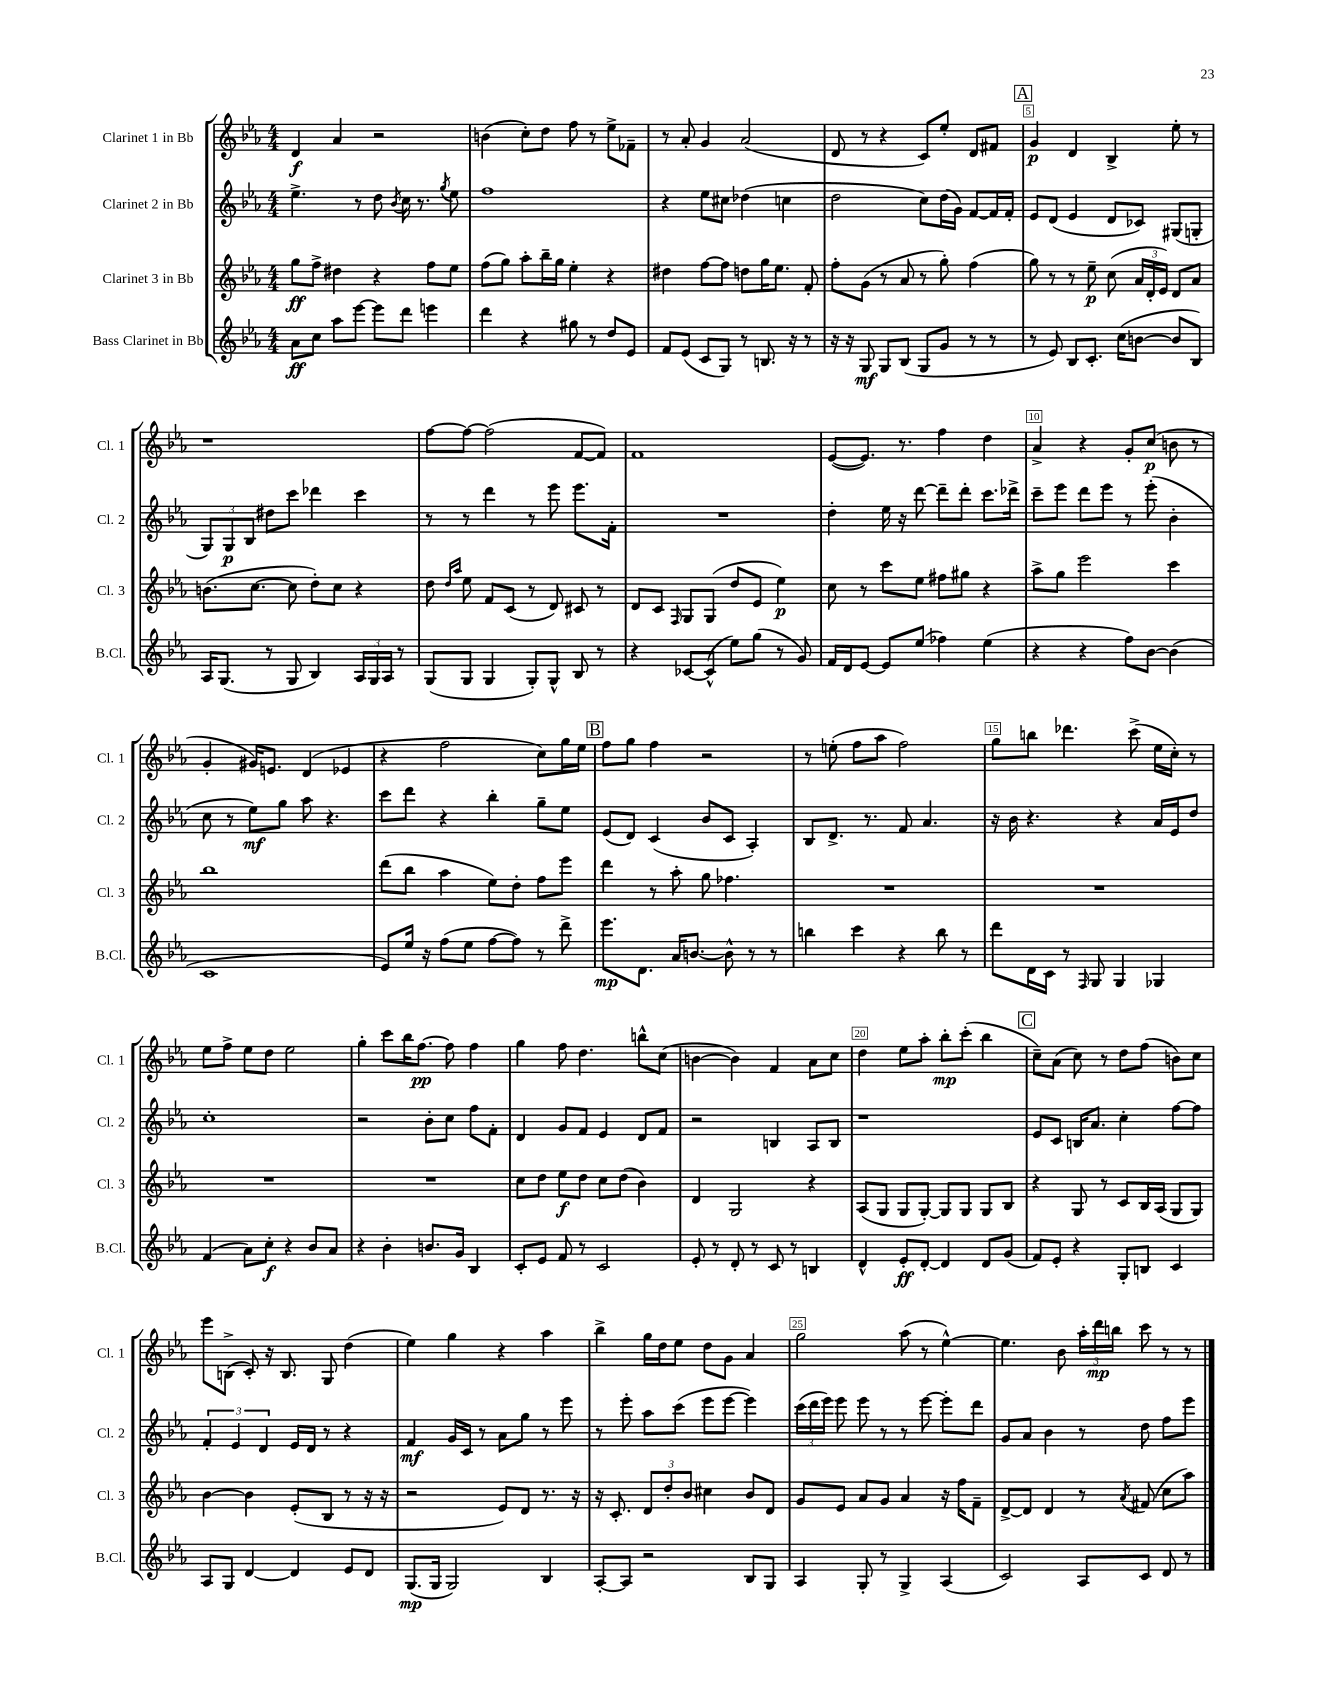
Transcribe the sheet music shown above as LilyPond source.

<<
\new StaffGroup <<
\new Staff = "s0" \with { instrumentName = "Clarinet 1 in Bb" shortInstrumentName = "Cl. 1" } {
    \clef treble \key ees \major \numericTimeSignature \time 4/4
    \autoBeamOff d'4\f aes'4 r2 |
    b'4( c''8[-.) d''8] f''8 r8 ees''8[-> fes'8]-- |
    r8 aes'8-. g'4 aes'2( |
    d'8 r8 r4 c'8[) ees''8]-. d'8[ fis'8] |
    \mark \markup { \box "A" } g'4\p d'4 bes4-> ees''8-. r8 |
    r1 |
    f''8[~ f''8]~ f''2( f'8[~ f'8]) |
    f'1 |
    ees'8[~( ees'8.]) r8. f''4 d''4 |
    aes'4-> r4 g'8[-. c''8]\p( b'8 r8 |
    g'4-. gis'16[) e'8.] d'4( ees'4 |
    r4 f''2 c''8[) g''16 ees''16] |
    \mark \markup { \box "B" } f''8[ g''8] f''4 r2 |
    r8 e''8-.( f''8[ aes''8] f''2) |
    g''8[ b''8] des'''4. c'''8->( ees''16[ c''16]-.) r8 |
    ees''8[ f''8]-> ees''8[ d''8] ees''2 |
    g''4-. c'''8[ bes''16 f''8.]~\pp f''8 f''4 |
    g''4 f''8 d''4. b''8[-^ c''8]( |
    b'4~ b'4) f'4 aes'8[ c''8] |
    d''4 ees''8[ aes''8]-. bes''8[-.\mp c'''8]-.( bes''4 |
    \mark \markup { \box "C" } c''8[--) aes'8]( c''8) r8 d''8[ f''8]( b'8[) c''8] |
    ees'''8[ b8]->( c'8-.) r16 b8. g8 d''4( |
    ees''4) g''4 r4 aes''4 |
    bes''4-> g''16[ d''16 ees''8] d''8[ g'8] aes'4 |
    g''2 aes''8( r8 ees''4~-^) |
    ees''4. bes'8 \tuplet 3/2 { aes''16[-. d'''16\mp b''16] } c'''8 r8 r8 \bar "|." |
}
\new Staff = "s1" \with { instrumentName = "Clarinet 2 in Bb" shortInstrumentName = "Cl. 2" } {
    \clef treble \key ees \major \numericTimeSignature \time 4/4
    \autoBeamOff ees''4.-> r8 d''8 \acciaccatura { bes'8 } c''16 r8. \acciaccatura { g''8 } ees''8 |
    f''1 |
    r4 ees''8[ cis''8] des''4( c''4 |
    d''2 c''8[) d''16( g'16]) f'8[~ f'16 f'16]-. |
    \mark \markup { \box "A" } ees'8[ d'8]( ees'4 d'8[ ces'8]) gis8[( g8]-. |
    \tuplet 3/2 { g8[) g8\p bes8] } dis''8[ c'''8] des'''4 c'''4 |
    r8 r8 d'''4 r8 ees'''8 ees'''8.[ f'16]-. |
    R1 |
    d''4-. ees''16 r16 d'''8~ d'''8[-- d'''8]-. c'''8.[ des'''16]-> |
    c'''8[-- ees'''8] d'''8[ ees'''8] r8 ees'''8-.( bes'4-. |
    c''8 r8 ees''8[\mf) g''8] aes''8 r4. |
    c'''8[ d'''8] r4 bes''4-. g''8[-- ees''8] |
    \mark \markup { \box "B" } ees'8[( d'8]) c'4( bes'8[ c'8] aes4-.) |
    bes8[ d'8.]-> r8. f'8 aes'4. |
    r16 bes'16 r4. r4 aes'16[ ees'16 d''8] |
    c''1-. |
    r2 bes'8[-. c''8] f''8[ f'8]-. |
    d'4 g'8[ f'8] ees'4 d'8[ f'8] |
    r2 b4 aes8[ b8] |
    r1 |
    \mark \markup { \box "C" } ees'8[ c'8] b16[ aes'8.] c''4-. f''8[~ f''8] |
    \tuplet 3/2 { f'4-. ees'4 d'4 } ees'16[ d'16] r8 r4 |
    f'4\mf g'16[ c'16] r8 aes'8[ g''8] r8 ees'''8 |
    r8 ees'''8-. aes''8[ c'''8]( ees'''8[ ees'''8]~ ees'''4) |
    \tuplet 3/2 { c'''16[( d'''16 ees'''16]) } ees'''8 ees'''8 r8 r8 ees'''8~ ees'''8[-. d'''8] |
    g'8[ aes'8] bes'4 r8 d''8 f''8[ ees'''8] \bar "|." |
}
\new Staff = "s2" \with { instrumentName = "Clarinet 3 in Bb" shortInstrumentName = "Cl. 3" } {
    \clef treble \key ees \major \numericTimeSignature \time 4/4
    \autoBeamOff g''8[\ff f''8]-> dis''4 r4 f''8[ ees''8] |
    f''8[( g''8]) aes''8[-. bes''16-- g''16] ees''4-. r4 |
    dis''4 f''8[~ f''8] d''8[ g''16 ees''8.] f'8-. |
    f''8[-. g'8]( r8 aes'8 r8 g''8-.) f''4( |
    \mark \markup { \box "A" } g''8) r8 r8 ees''8--\p c''8( \tuplet 3/2 { aes'16[ d'16-. ees'16]) } d'8[ aes'8] |
    b'8.[( c''8.]~ c''8 d''8[-.) c''8] r4 |
    d''8 \grace { d''16[ aes''16] } ees''8 f'8[ c'8]( r8 d'8) cis'8 r8 |
    d'8[ c'8] \grace { f16 } g8[ g8]( d''8[ ees'8] ees''4\p) |
    c''8 r8 c'''8[ ees''8] fis''8[ gis''8] r4 |
    aes''8[-> g''8] ees'''2 c'''4 |
    bes''1 |
    d'''8[( bes''8] aes''4 ees''8[) d''8]-. f''8[ ees'''8] |
    \mark \markup { \box "B" } d'''4 r8 aes''8-. g''8 fes''4. |
    R1 |
    R1 |
    R1 |
    R1 |
    c''8[ d''8] ees''8[\f d''8] c''8[ d''8]( bes'4) |
    d'4 g2 r4 |
    aes8[( g8] g8[ g8]~-.) g8[ g8] g8[ bes8] |
    \mark \markup { \box "C" } r4 g8 r8 c'8[ bes16 aes16]( g8[ g8]) |
    bes'4~ bes'4 ees'8[-.( bes8] r8 r16 r16 |
    r2 ees'8[) d'8] r8. r16 |
    r16 c'8.-. \tuplet 3/2 { d'8[ d''8-. bes'8] } cis''4 bes'8[ d'8] |
    g'8[ ees'8] aes'8[ g'8] aes'4 r16 f''16[ f'8]-- |
    d'8[~-> d'8] d'4 r8 \acciaccatura { aes'8 } fis'8( c''8[ aes''8]) \bar "|." |
}
\new Staff = "s3" \with { instrumentName = "Bass Clarinet in Bb" shortInstrumentName = "B.Cl." } {
    \clef treble \key ees \major \numericTimeSignature \time 4/4
    \autoBeamOff aes'8[\ff c''8] aes''8[ ees'''8]~ ees'''8[ d'''8] e'''4 |
    d'''4 r4 gis''8 r8 d''8[ ees'8] |
    f'8[ ees'8]( c'8[ g8]) r8 b8. r16 r8 |
    r16 r16 g8\mf g8[ bes8]( g8[ g'8] r8 r8 |
    \mark \markup { \box "A" } r8 ees'8) bes8[ c'8.]-. c''16[( b'8]~ b'8[ bes8]) |
    aes16[ g8.]( r8 g8 bes4) \tuplet 3/2 { aes16[ g16 aes16] } r8 |
    g8[( g8] g4 g8[-.) g8]-^ bes8 r8 |
    r4 ces'8[~ ces'8]-^( ees''8[) g''8]( r8 g'8) |
    f'16[ d'16 ees'8]~ ees'8[ ees''8]( fes''4) ees''4( |
    r4 r4 f''8[) bes'8]~ bes'4( |
    c'1 |
    ees'8[) ees''16] r16 f''8[( ees''8] f''8[~ f''8]) r8 d'''8-> |
    \mark \markup { \box "B" } ees'''8.[\mp d'8.] aes'16[ b'8.]~ b'8-^ r8 r8 |
    b''4 c'''4 r4 b''8 r8 |
    d'''8[ d'16 c'16] r8 \grace { f16 } g8 g4 ges4 |
    f'4( aes'8[) c''8]-.\f r4 bes'8[ aes'8] |
    r4 bes'4-. b'8.[ g'16] bes4 |
    c'8[-. ees'8] f'8 r8 c'2 |
    ees'8-. r8 d'8-. r8 c'8 r8 b4 |
    d'4-^ ees'8[-.\ff d'8]~-. d'4 d'8[ g'8]( |
    \mark \markup { \box "C" } f'8[) ees'8]-. r4 g8[-. b8] c'4 |
    aes8[ g8] d'4~ d'4 ees'8[ d'8] |
    g8.[\mp( g16] g2) bes4 |
    aes8[~-. aes8] r2 bes8[ g8] |
    aes4 g8-. r8 g4-> aes4( |
    c'2) aes8[ c'8] d'8 r8 \bar "|." |
}
>>
>>
\layout { \context { \Score \override BarNumber.break-visibility = ##(#f #t #t) barNumberVisibility = #(every-nth-bar-number-visible 5) \override BarNumber.stencil = #(make-stencil-boxer 0.1 0.3 ly:text-interface::print) } }
